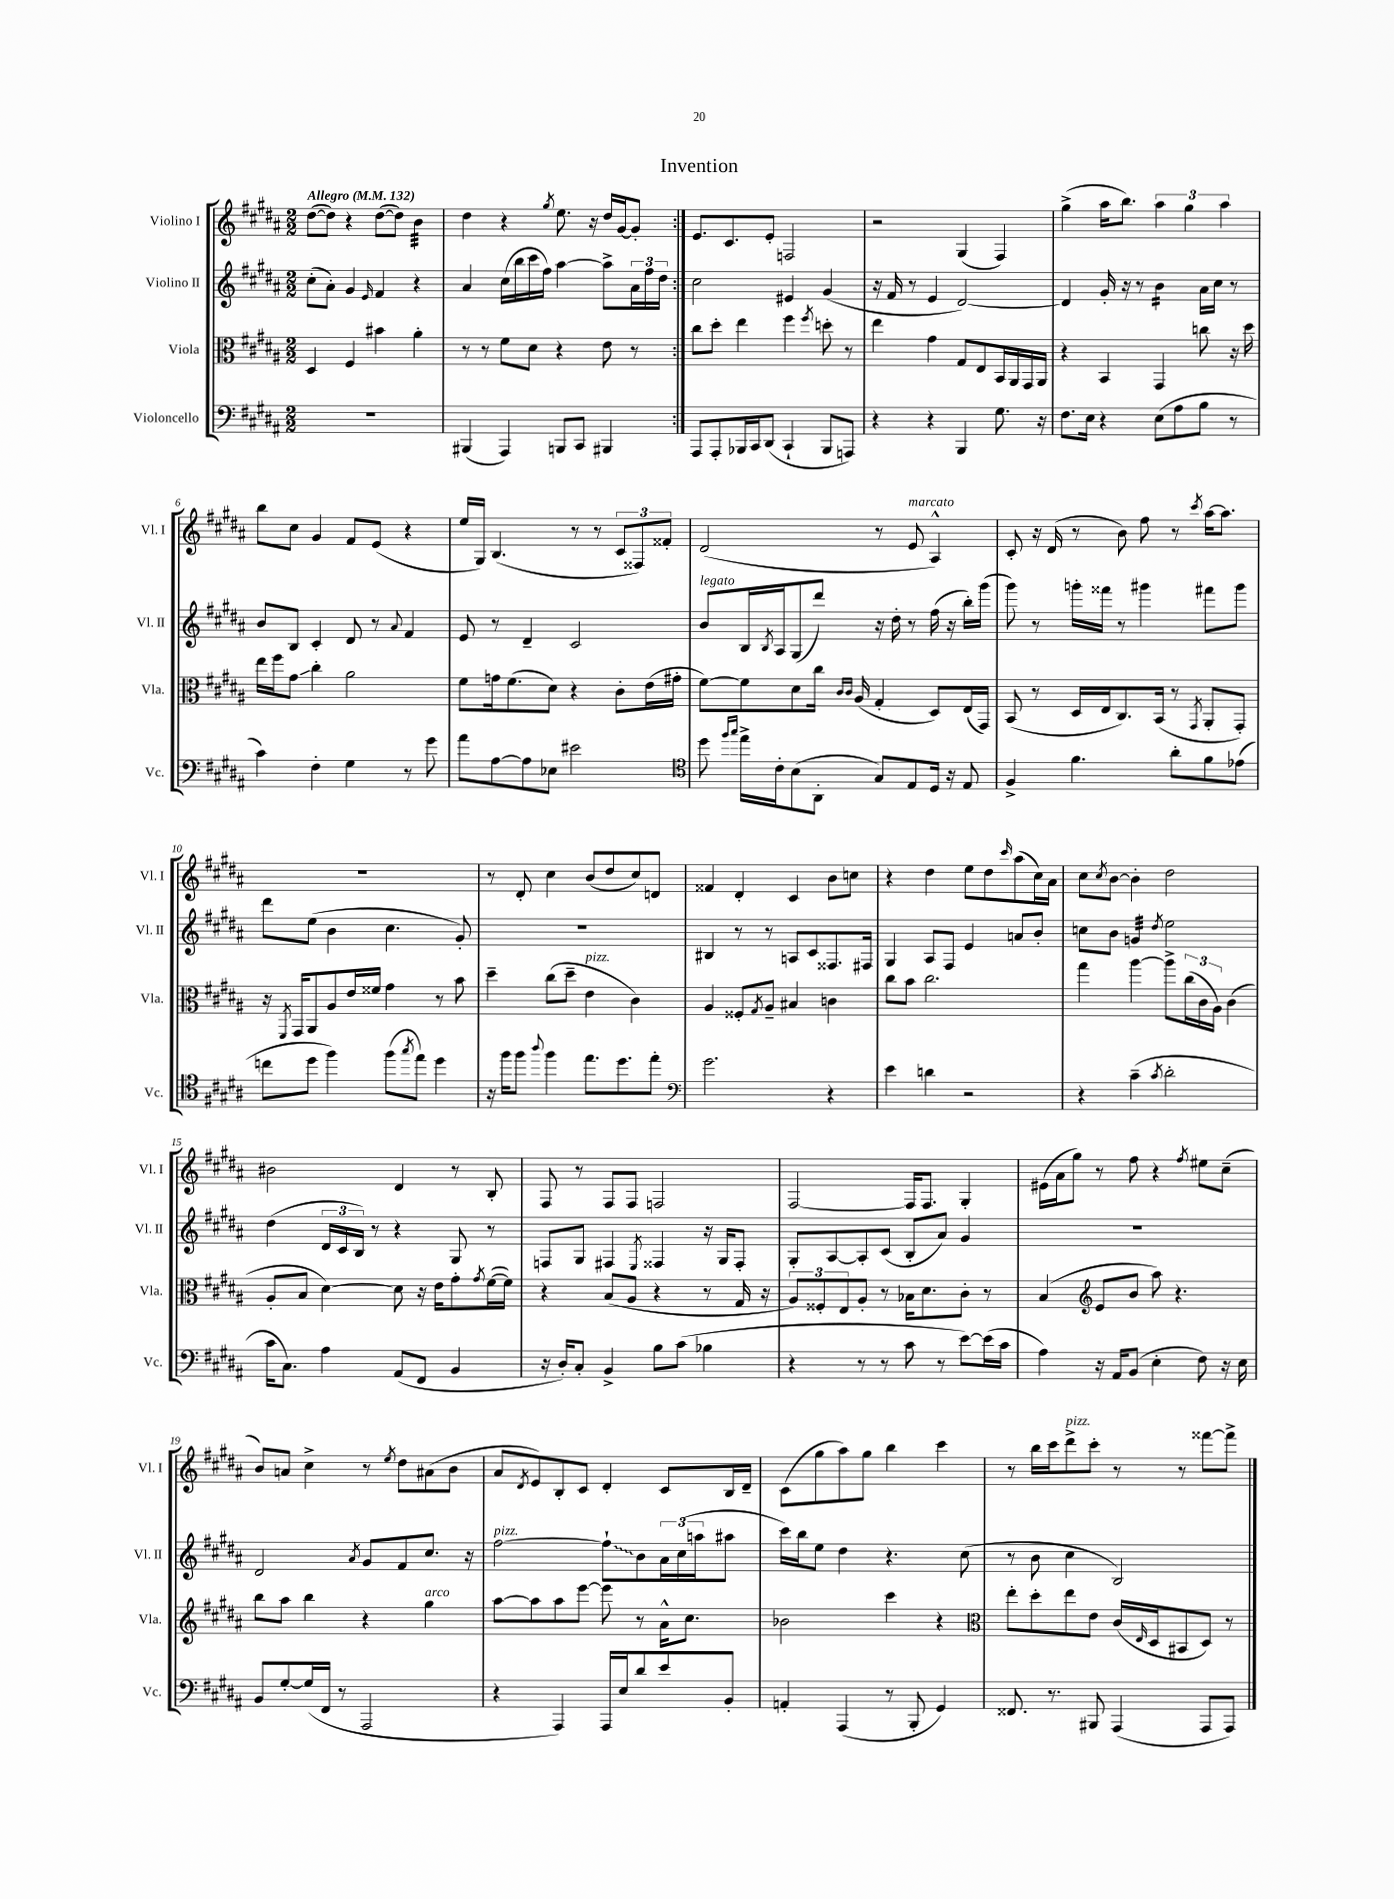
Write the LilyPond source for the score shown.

\header { title = "Invention" }
<<
\new StaffGroup <<
\new Staff = "s0" \with { instrumentName = "Violino I" shortInstrumentName = "Vl. I" } {
    \clef treble \key b \major \numericTimeSignature \time 2/2 \tempo "Allegro" 4 = 132
    \repeat volta 2 { dis''8~( dis''8) r4 dis''8~( dis''8) b'4:32 |
    dis''4 r4 \acciaccatura { gis''8 } e''8. r16 dis''16 gis'16~ gis'8-. | }
    e'8. cis'8. e'8-. f2 |
    r2 gis4( fis4) |
    gis''4->( ais''16 b''8.) \tuplet 3/2 { ais''4 gis''4 ais''4 } |
    b''8 cis''8 gis'4 fis'8 e'8( r4 |
    e''16 gis16) b4.( r8 r8 \tuplet 3/2 { cis'8 fisis8) fisis'8-. } |
    dis'2( r8 e'8^\markup { \italic "marcato" } ais4-^) |
    cis'8-. r16 dis'16( r8 b'8) fis''8 r8 \acciaccatura { cis'''8 } ais''16~ ais''8. |
    R1 |
    r8 dis'8-. cis''4 b'8( dis''8 cis''8) d'8 |
    fisis'4 dis'4-. cis'4 b'8 c''8 |
    r4 dis''4 e''8 dis''8 \grace { cis'''16 } ais''8( cis''16) ais'16 |
    cis''8 \acciaccatura { cis''8 } b'8~ b'4-. dis''2 |
    bis'2 dis'4 r8 b8-. |
    fis8 r8 fis8 fis8 f2 |
    fis2~ fis16 fis8. gis4-. |
    eis'16( ais'16 gis''8) r8 fis''8 r4 \acciaccatura { fis''8 } eis''8 cis''8--( |
    b'8) a'8 cis''4-> r8 \acciaccatura { e''8 } dis''8 ais'8( b'8 |
    ais'8 \acciaccatura { dis'8 } e'8) b8-. cis'8 dis'4-. cis'8 b16 dis'16-- |
    cis'8( gis''8 ais''8) gis''8 b''4 cis'''4 |
    r8 b''16 cis'''16 dis'''8->^\markup { \italic "pizz." } cis'''8-. r8 r8 fisis'''8~ fisis'''8-> \bar "|." |
}
\new Staff = "s1" \with { instrumentName = "Violino II" shortInstrumentName = "Vl. II" } {
    \clef treble \key b \major \numericTimeSignature \time 2/2
    \repeat volta 2 { cis''8-.( ais'8-.) gis'4 \grace { e'16 } fis'4 r4 |
    ais'4 cis''16( b''16 cis'''16 fis''16) ais''4~ ais''8-> \tuplet 3/2 { ais'16 fis''16 dis''16 } | }
    cis''2 eis'4 gis'4( |
    r16 fis'16 r8 e'4 dis'2~) |
    dis'4 gis'16-. r16 r8 b'4:16 ais'16 cis''16 r8 |
    b'8 b8 cis'4-. dis'8 r8 \appoggiatura { ais'8 } fis'4 |
    e'8 r8 dis'4-- cis'2 |
    b'8^\markup { \italic "legato" } b16 \acciaccatura { b8 } ais16 gis8( dis'''8) r16 dis''16-. r8 fis''16( r16 b''16-.) gis'''16( |
    gis'''8) r8 g'''16-. fisis'''16 r8 gis'''4 fis'''8 gis'''8 |
    dis'''8 e''8( b'4 cis''4. gis'8-.) |
    R1 |
    bis4 r8 r8 a8 cis'8 fisis8. fis16 |
    gis4 ais8 fis8 e'4 a'8 b'8-. |
    c''8 b'8 g'4:32 \acciaccatura { dis''8 } e''2 |
    dis''4( \tuplet 3/2 { dis'16 cis'16 b16) } r8 r4 gis8 r8 |
    f8 gis8 fis4 \acciaccatura { e8 } fisis4 r16 gis16 fisis8-. |
    gis8-. ais8~ ais8-. cis'8( b8-. ais'8) gis'4 |
    R1 |
    dis'2 \acciaccatura { ais'8 } gis'8 fis'8 cis''8. r16 |
    fis''2~^\markup { \italic "pizz." } \once \override Glissando.style = #'zigzag fis''8-!\glissando b'8 \tuplet 3/2 { ais'16 cis''16( a''16 } ais''8 |
    cis'''16) b''16 e''8 dis''4 r4. cis''8( |
    r8 b'8 cis''4 b2) \bar "|." |
}
\new Staff = "s2" \with { instrumentName = "Viola" shortInstrumentName = "Vla." } {
    \clef alto \key b \major \numericTimeSignature \time 2/2
    \repeat volta 2 { dis4 fis4 bis'4 ais'4-. |
    r8 r8 fis'8 dis'8 r4 e'8 r8 | }
    cis''8 dis''8-. e''4 fis''4 \acciaccatura { fis''8 } d''8-. r8 |
    e''4 gis'4 gis8 e8 b,16 ais,16 gis,16 ais,16 |
    r4 b,4 gis,4 c''8 r16 dis''16 |
    e''16 fis''16 gis'8\glissando cis''4-. ais'2 |
    fis'8 g'16 fis'8.( dis'8) r4 cis'8-. e'16( gis'16-. |
    fis'8~) fis'8 dis'8 cis''16 \grace { cis'16 cis'16 } ais16( gis4-. dis8) e16( gis,16) |
    b,8( r8 dis16 e16 cis8.) b,16( r8 \acciaccatura { gis,8 } ais,8-. gis,8-.) |
    r16 \acciaccatura { fis,8 } gis,16 ais,8 ais8 e'16 fisis'16 gis'4 r8 b'8 |
    dis''4-- cis''8( dis''8-- e'4^\markup { \italic "pizz." } cis'4) |
    ais4 fisis8-. \acciaccatura { gis8 } ais8-- bis4 c'4 |
    cis''8 b'8 cis''2. |
    gis''4 ais''4~ ais''8-> \tuplet 3/2 { cis''16( cis'16 ais16) } cis'4( |
    ais8-. b8 dis'4~) dis'8 r16 e'16 gis'8-. \acciaccatura { gis'8 } fis'16~( fis'16) |
    r4 b8( ais8 r4 r8 gis16 r16 |
    \tuplet 3/2 { ais8) fisis8-. e8 } ais8-. r8 bes16 dis'8. cis'8-. r8 |
    b4( \clef treble e'8 b'8 ais''8) r4. |
    b''8 ais''8 b''4 r4 gis''4^\markup { \italic "arco" } |
    ais''8~ ais''8 ais''8 e'''8~ e'''8 r8 ais'16-^ cis''8. |
    bes'2 cis'''4 r4 |
    \clef alto e''8-. dis''8-. e''8 e'8 cis'16( \grace { e16 } dis16 bis,8 dis8) r8 \bar "|." |
}
\new Staff = "s3" \with { instrumentName = "Violoncello" shortInstrumentName = "Vc." } {
    \clef bass \key b \major \numericTimeSignature \time 2/2
    \repeat volta 2 { R1 |
    bis,,4( ais,,4) b,,8 cis,8 bis,,4 | }
    ais,,8 ais,,8-. bes,,16 cis,16 dis,8( cis,4-! bes,,8 a,,8) |
    r4 r4 b,,4 gis8. r16 |
    fis8. e16 r4 e8( ais8 b8 r8 |
    cis'4) fis4-. gis4 r8 gis'8 |
    ais'8 ais8~ ais8 ees8 eis'2 |
    \clef tenor dis''8 \grace { fis''16 gis''16 } e''16-> cis'16-. b8( ais,8-. gis8) e8 dis16 r16 e8 |
    fis4-> fis'4. ais'8-. fis'8 ees'8( |
    c''8 dis''8 fis''4) fis''8( \acciaccatura { gis''8 } e''8) dis''4 |
    r16 fis''16 fis''8 \appoggiatura { ais''8 } fis''4 e''8. dis''8. e''8-. |
    \clef bass gis'2. r4 |
    e'4 d'4 r2 |
    r4 cis'4--( \acciaccatura { cis'8 } dis'2-. |
    cis'16 cis8.) ais4 ais,8( fis,8 b,4 |
    r16 dis16-.) cis8-. b,4-> b8 cis'8( bes4 |
    r4 r8 r8 cis'8 r8 e'8~) e'16( cis'16 |
    ais4) r16 ais,16 b,8( e4-. fis8) r16 e16 |
    b,8 gis8~-. gis16( fis,16 r8 ais,,2 |
    r4 ais,,4) ais,,16 e16 dis'8 e'8 b,8-. |
    a,4-. ais,,4( r8 b,,8-. gis,4) |
    fisis,8. r8. bis,,8 ais,,4( ais,,8 ais,,8) \bar "|." |
}
>>
>>
